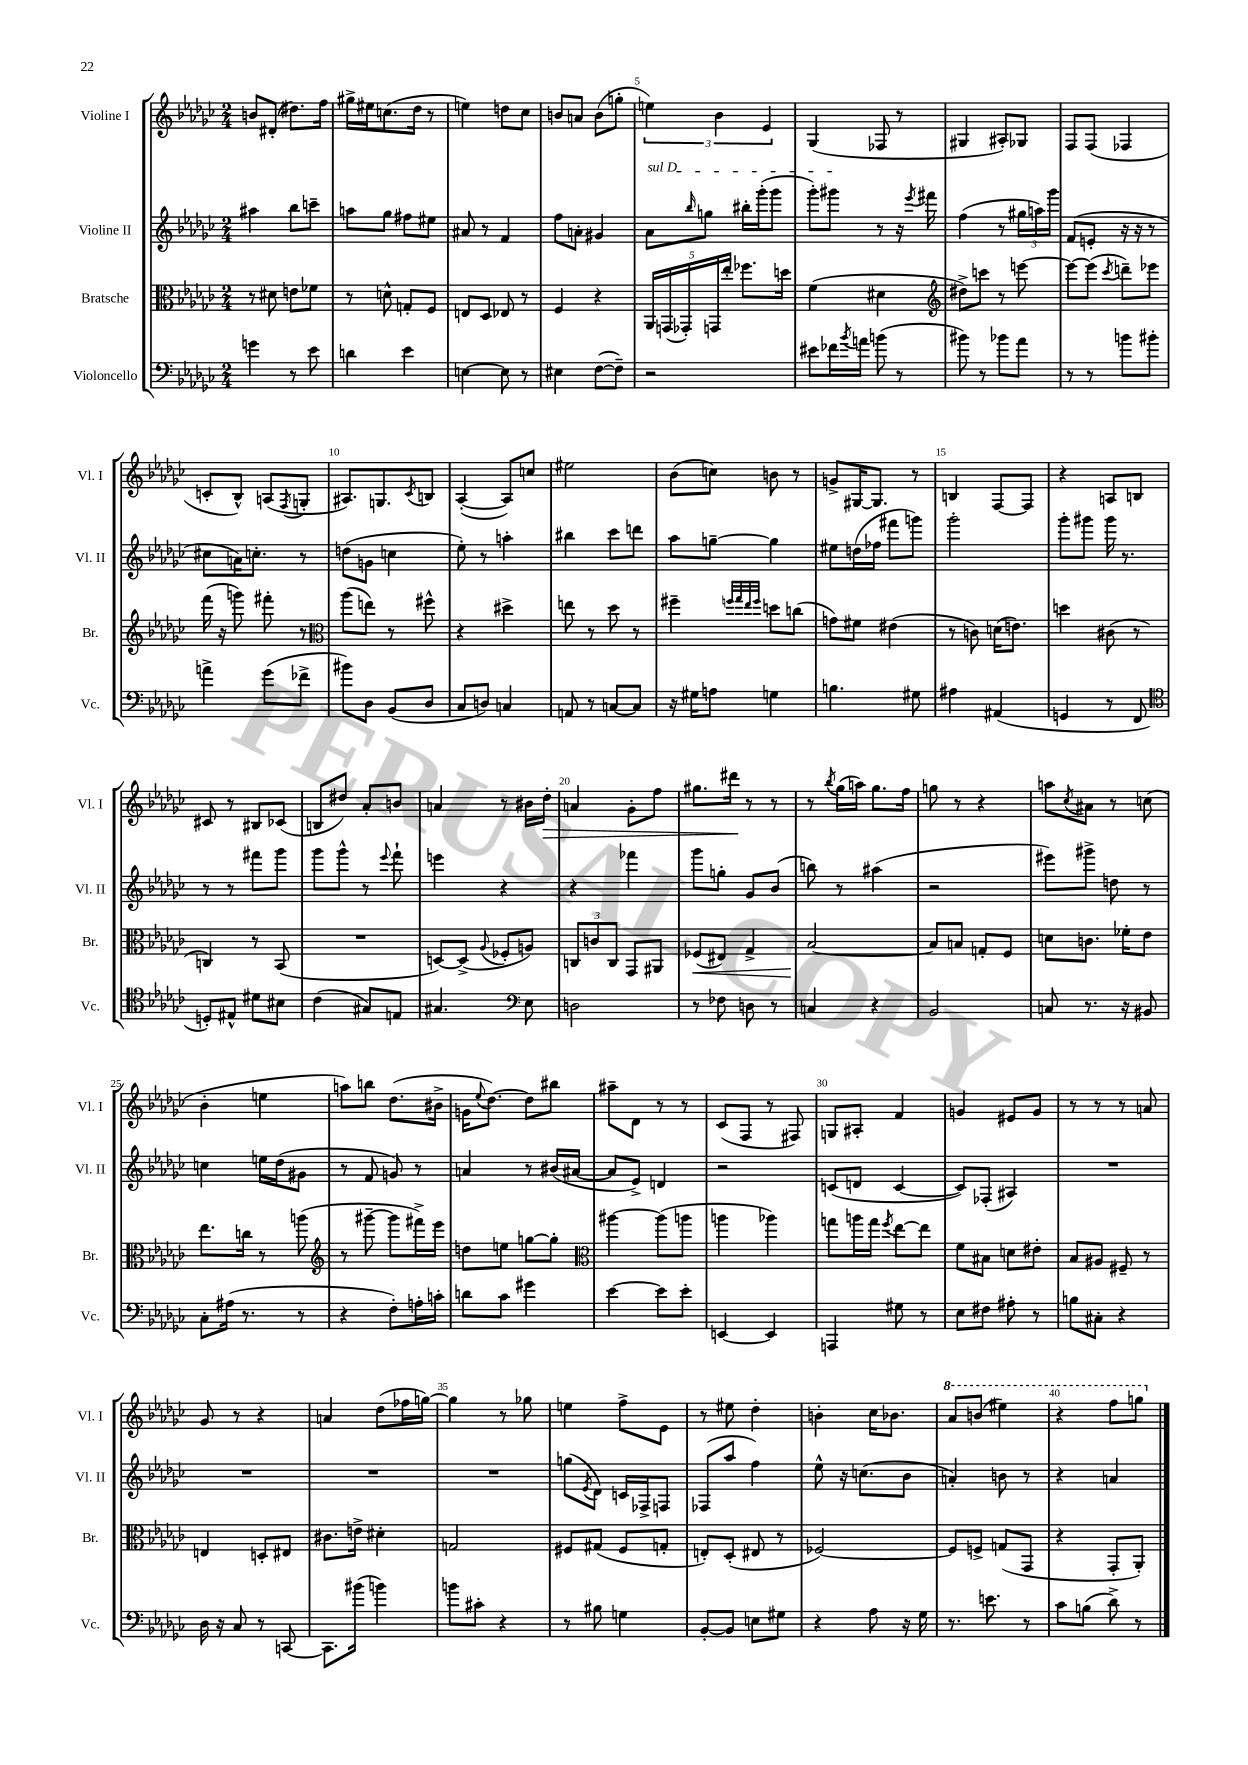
<<
\new StaffGroup <<
\new Staff = "s0" \with { instrumentName = "Violine I" shortInstrumentName = "Vl. I" } {
    \clef treble \key ges \major \numericTimeSignature \time 2/4
    b'8 dis'8-.( dis''8.) f''16 |
    gis''16-> eis''16 c''8.( des''16 r8 |
    e''4) d''8 ces''8 |
    b'8 a'8 b'8( g''8-. |
    \tuplet 3/2 { e''4) bes'4 ees'4 } |
    ges4( fes8 r8 |
    gis4 ais8-.) ges8 |
    f8 f8( fes4 |
    c'8-. bes8-^) a8( \acciaccatura { f8 } g8-. |
    ais8.) g8. \acciaccatura { ces'8 } b8 |
    aes4~-.( aes8) c''8 |
    eis''2 |
    bes'8( c''8) b'8 r8 |
    g'8-> gis16~ gis8. r8 |
    b4 f8~ f8 |
    r4 a8 b8 |
    cis'8 r8 bis8 ces'8( |
    b8 dis''8) aes'8-. b'8 |
    a'4 r8 bis'16 des''16-.\> |
    a'4 ges'8-. f''8 |
    gis''8. dis'''16\! r8 r8 |
    r8 \acciaccatura { bes''8 } ges''16( a''16) ges''8. f''16 |
    g''8 r8 r4 |
    a''8 \acciaccatura { ces''8 } ais'8 r8 c''8( |
    bes'4-. e''4 |
    a''8) b''8 des''8.( bis'16-> |
    g'16 \appoggiatura { ees''8 } des''8.~) des''8 bis''8 |
    ais''8-- des'8 r8 r8 |
    ces'8( f8 r8 fis8) |
    g8 ais8-. f'4 |
    g'4 eis'8 g'8 |
    r8 r8 r8 a'8 |
    ges'8 r8 r4 |
    a'4 des''8( fes''16 g''16~) |
    g''4 r8 ges''8 |
    e''4 f''8-> ees'8 |
    r8 eis''8 des''4-. |
    b'4-. ces''16 bes'8. |
    \ottava #1 aes''8 b''8( eis'''4) |
    r4 f'''8 g'''8 \ottava #0 \bar "|." |
}
\new Staff = "s1" \with { instrumentName = "Violine II" shortInstrumentName = "Vl. II" } {
    \clef treble \key ges \major \numericTimeSignature \time 2/4
    ais''4 bes''8 c'''8-- |
    a''8 ges''8 fis''8 eis''8 |
    ais'8 r8 f'4 |
    f''8 a'8-. gis'4 |
    \once \override TextSpanner.bound-details.left.text = \markup { \italic "sul D" } aes'8\startTextSpan \grace { bes''16 } g''8 bis''16-. ges'''16-.( ges'''8 |
    ges'''8-.) gis'''8\stopTextSpan r8 r16 \acciaccatura { ees'''8 } fis'''16 |
    f''4( r8 \tuplet 3/2 { gis''16 a''16) ges'''16 } |
    f'8( e'8-. r16 r16 r8 |
    cis''8 a'16) c''8.-. r8 |
    d''8( g'8 c''4 |
    ees''8-.) r8 a''4-. |
    bis''4 ces'''8 d'''8 |
    aes''8 g''8~-- g''4 |
    eis''8 d''16( fes''16 fis'''8 g'''8) |
    ges'''2-. |
    ges'''8-. gis'''8 gis'''16 r8. |
    r8 r8 fis'''8 ges'''8 |
    ges'''8 ges'''8-^ r8 \appoggiatura { ees'''8 } f'''8-! |
    e'''4 r4 |
    r4 fes'''4 |
    ges'''8 g''8-. ges'8 bes'8( |
    b''8) r8 ais''4( |
    r2 |
    eis'''8) gis'''8-> d''8 r8 |
    c''4 e''16 des''16( gis'8 |
    r8 f'8 g'8) r8 |
    a'4 r8 bis'16( ais'16~ |
    ais'8 ees'8->) d'4 |
    r2 |
    c'8( d'8 c'4~ |
    c'8) fes8-.( ais4) |
    R2 |
    R2 |
    R2 |
    R2 |
    g''8( \acciaccatura { ees'8 } des'8) c'16 fes16-> f8 |
    fes8( aes''8 f''4) |
    ees''8-^ r16 c''8.( bes'8 |
    a'4-.) b'8 r8 |
    r4 a'4 \bar "|." |
}
\new Staff = "s2" \with { instrumentName = "Bratsche" shortInstrumentName = "Br." } {
    \clef alto \key ges \major \numericTimeSignature \time 2/4
    r8 dis'8 e'8 fes'8 |
    r8 d'8-^ g8-. f8 |
    e8 des8 ees8 r8 |
    f4 r4 |
    \tuplet 5/4 { aes,16 g,16( ges,16-.) g,16 ees''16-. } fes''8. d''16 |
    f'4( dis'4 |
    \clef treble dis''8->) c'''8 r8 e'''8~ |
    e'''8~ e'''8( \acciaccatura { ces'''8 } d'''8--) ees'''8 |
    f'''16( r16 g'''8) fis'''8-. r8 |
    \clef alto aes''8( e''8) r8 fis''8-^ |
    r4 dis''4-> |
    e''8 r8 des''8 r8 |
    fis''4-- \grace { f''32 ges''32 ees''32 f''32 } d''8 c''8( |
    g'8) fis'8 eis'4( |
    r8 c'8) d'16( e'8.) |
    d''4 cis'8( r8 |
    c4) r8 bes,8( |
    R2 |
    d8~) d8->( \appoggiatura { aes8 } fes8-. a8) |
    \tuplet 3/2 { c8 c'8 c8 } ges,8 ais,8 |
    fes8\<( eis8) ges4-> |
    bes2~\! |
    bes8 b8 g8-. f8 |
    d'8 c'8. fes'16-. ees'8 |
    ees''8. c''16 r8 a''8( |
    \clef treble r8 gis'''8~-- gis'''8 fis'''16->) ees'''16 |
    d''8 e''8 g''8~ g''8-. |
    \clef alto ais''4~ ais''8( a''8 |
    a''4 aes''4) |
    g''8 a''16 g''16 \acciaccatura { f''8 } ees''8~ ees''8 |
    f'8 bis8 d'8 eis'8-. |
    bes8 ais8 fis8-- r8 |
    e4 d8-. eis8 |
    cis'8. e'16-> dis'4-. |
    g2 |
    fis8 gis8( fis8 g8-. |
    e8-.) des8-.( eis8 r8 |
    fes2~) |
    fes8 f8-> g8( ges,8 |
    r4 ges,8-. aes,8-.) \bar "|." |
}
\new Staff = "s3" \with { instrumentName = "Violoncello" shortInstrumentName = "Vc." } {
    \clef bass \key ges \major \numericTimeSignature \time 2/4
    g'4 r8 ees'8 |
    d'4 ees'4 |
    e4~ e8 r8 |
    eis4 f8~( f8--) |
    r2 |
    eis'8 fes'16 \acciaccatura { bes'8 } a'16 b'8( r8 |
    bis'8) r8 bes'8 aes'8 |
    r8 r8 b'8 bis'8-. |
    a'4-> ges'8( fes'8-> |
    bis'8) des8 bes,8( des8 |
    ces8 d8) c4 |
    a,8 r8 c8~ c8 |
    r16 gis16 a8 g4 |
    b4. gis8 |
    ais4 ais,4( |
    g,4 r8 f,8 |
    \clef tenor d8-.) eis8-^ dis'8 bis8 |
    ces'4( gis8) e8 |
    gis4. \clef bass ees8 |
    d2 |
    r8 fes8 d8 r8 |
    c4 r4 |
    bes,2 |
    c8 r8. r16 bis,8 |
    ces8-. ais16( r8. r8 |
    r4 f8-.) a16-. c'16-. |
    d'8 ces'8 gis'4 |
    ees'4~ ees'8 ees'8-. |
    e,4~ e,4 |
    a,,4 gis8 r8 |
    ees8 fis8 ais8-. r8 |
    b8 cis8-. r4 |
    des16 r16 ces8 r8 c,8~ |
    c,8. bis'16( b'4) |
    b'8 cis'8-. r4 |
    r8 bis8 g4 |
    bes,8~-. bes,8 e8 gis8 |
    r4 aes8 r16 ges16 |
    r8. e'8. r8 |
    ces'8 b8( des'8->) r8 \bar "|." |
}
>>
>>
\layout { \context { \Score \override BarNumber.break-visibility = ##(#f #t #t) barNumberVisibility = #(every-nth-bar-number-visible 5) } }
